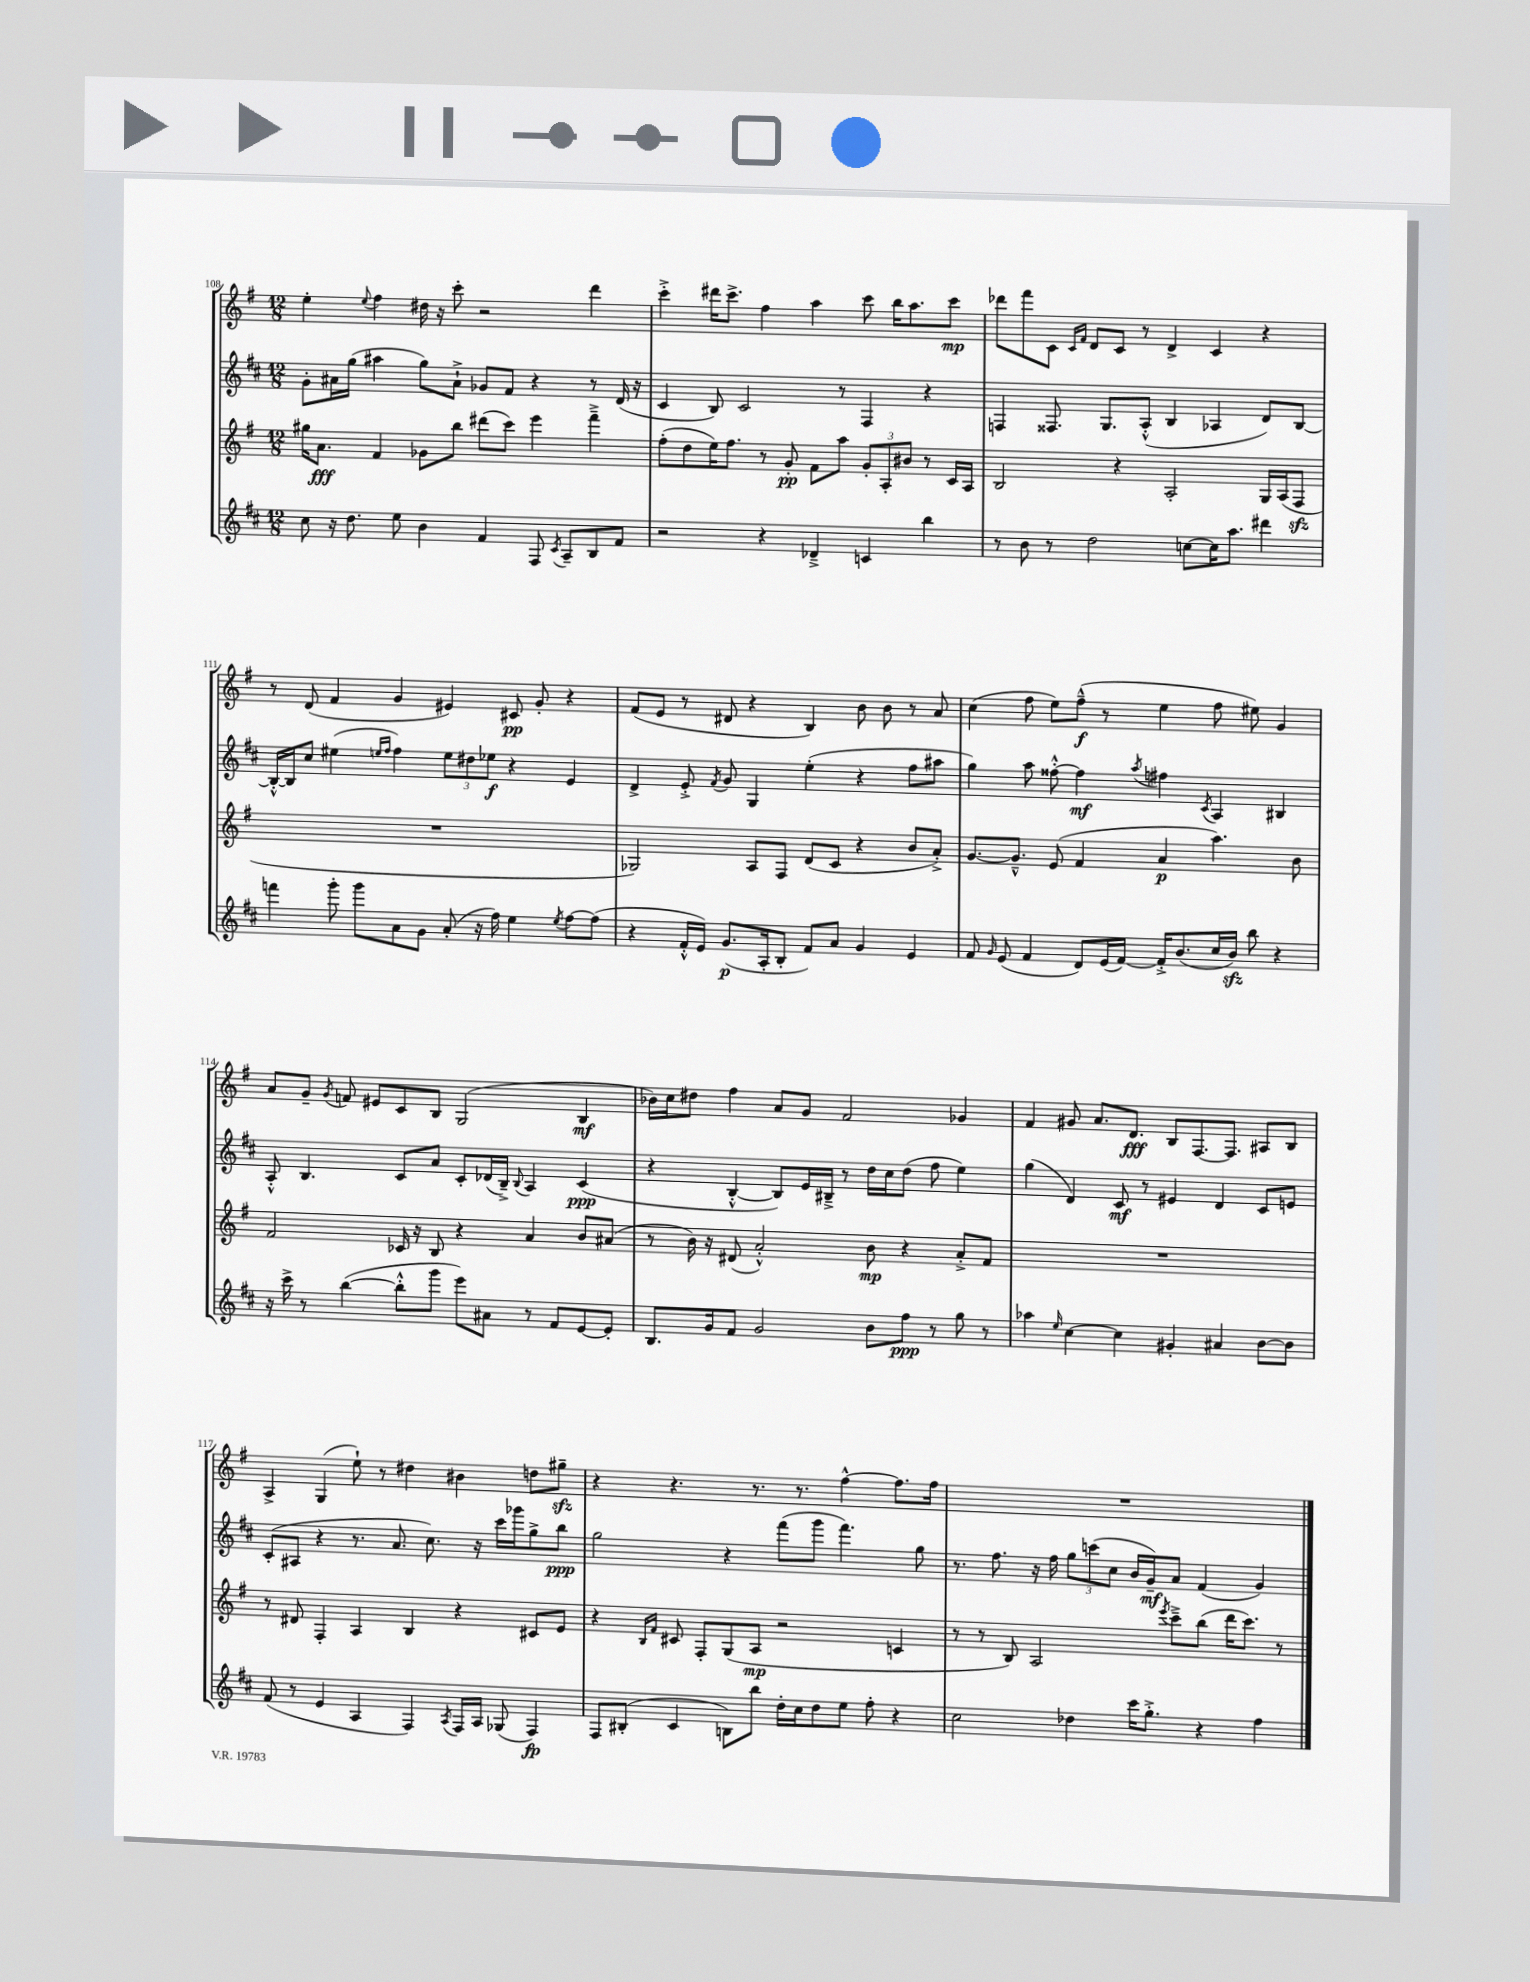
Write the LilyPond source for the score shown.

<<
\new StaffGroup <<
\new Staff = "s0" {
    \clef treble \key g \major \numericTimeSignature \time 12/8
    \autoBeamOff e''4-. \appoggiatura { e''8 } fis''4 dis''16 r16 c'''8-. r2 d'''4 |
    c'''4-.-> dis'''16[ c'''8.]-> fis''4 a''4 c'''8 b''16[ a''8. c'''8]\mp |
    des'''8[ fis'''8 c'8] \grace { c'16[ fis'16] } d'8[ c'8] r8 d'4-> c'4 r4 |
    r8 d'8( fis'4 g'4 eis'4) cis'8\pp g'8-. r4 |
    fis'8[( e'8] r8 dis'8 r4 b4) b'8 b'8 r8 a'8 |
    c''4( fis''8 e''8[) fis''8]---^\f( r8 e''4 fis''8 eis''8) g'4 |
    a'8[ g'8]-- \acciaccatura { g'8 } f'8 eis'8[ c'8 b8] g2( b4\mf |
    bes'16[) c''16 dis''8] fis''4 a'8[ g'8] fis'2 ges'4 |
    fis'4 gis'8 a'8.[ d'8.]\fff b8[ fis8.~ fis8.] ais8[ b8] |
    a4-> g4( e''8-!) r8 dis''4 bis'4 d''8[ gis''8]--\sfz |
    r4 r4. r8. r8. fis''4~-^ fis''8.[ fis''16] |
    R1. \bar "|." |
}
\new Staff = "s1" {
    \clef treble \key d \major \numericTimeSignature \time 12/8
    \autoBeamOff g'8[-. ais'16 g''16]( ais''4 g''8[) ais'8]-!-> ges'8[ fis'8] r4 r8 d'16( r16 |
    cis'4 b8) cis'2 r8 fis4 r4 |
    f4 fisis8. g8.[ a8]-.-^( b4 aes4 d'8[) b8]~ |
    b16[~-.-^ b16 cis''8] eis''4( \grace { e''16[ fis''16] } fis''4) \tuplet 3/2 { e''8[ dis''8 ees''8]\f } r4 e'4 |
    d'4-> e'8-.-> \acciaccatura { fis'8 } g'8 g4 e''4-.( r4 fis''8[ ais''8] |
    g''4) a''8 fisis''8~-.-^ fisis''4\mf \acciaccatura { a''8 } fis''4 \acciaccatura { cis'8 } a4 bis4 |
    a8-.-^ b4. cis'8[ a'8] cis'8[-. des'16( b16]--->) \appoggiatura { b8 } a4 cis'4\ppp( |
    r4 b4~-.-^ b8[) e'16 bis16]---> r8 d''16[ cis''16 d''8]( fis''8 e''4) |
    g''4( d'4) cis'8\mf r8 eis'4 d'4 cis'8[ e'8] |
    cis'8[-.( ais8] r4 r8. a'8. cis''8.) r16 cis'''16[ ges'''16 g''8-> b''8]\ppp |
    g''2 r4 fis'''8[( g'''8] fis'''4.) g''8 |
    r8. fis''8. r16 fis''16 \tuplet 3/2 { g''8[ c'''8( cis''8] } b'16[ g'16--\mf) a'8] fis'4( g'4) \bar "|." |
}
\new Staff = "s2" {
    \clef treble \key g \major \numericTimeSignature \time 12/8
    \autoBeamOff gis''16[ a'8.]\fff fis'4 ges'8[ b''8] dis'''8[( c'''8]) e'''4 fis'''4---> |
    fis''8[-.( d''8 e''16) fis''8.] r8 g'8-.\pp fis'8[ a''8] \tuplet 3/2 { g'8[-. a8-. bis'8] } r8 c'16[ a16] |
    b2 r4 a2-. g16[ a16( fis8]\sfz |
    R1. |
    ges2) a8[ fis8] d'8[( c'8] r4 b'8[ a'8]-.->) |
    g'8.[~ g'8.]---^ e'8( fis'4 a'4\p a''4.) b'8 |
    fis'2 ces'16 r16 b8 r4 a'4 b'8[ ais'8]( |
    r8 b'16) r16 dis'8( a'2-.-^) b'8\mp r4 a'8[-.-> fis'8] |
    R1. |
    r8 dis'8 fis4-. a4 b4 r4 cis'8[ e'8] |
    r4 \grace { b16[ fis'16] } cis'8 fis8[-. g8( a8]\mp r2 c'4 |
    r8 r8 b8) a2 \acciaccatura { e'''8 } c'''8[---> b''8]( d'''16[ c'''8.]) r8 \bar "|." |
}
\new Staff = "s3" {
    \clef treble \key d \major \numericTimeSignature \time 12/8
    \autoBeamOff cis''8 r16 d''8. e''8 b'4 fis'4 fis8 \acciaccatura { cis'8 } a8[-- b8 fis'8] |
    r2 r4 des'4---> c'4 b''4 |
    r8 b'8 r8 d''2 c''8[~ c''16 a''8.] dis'''4 |
    f'''4 g'''8-. g'''8[ a'8 g'8] a'8-.( r16 fis''16) e''4 \acciaccatura { e''8 } fis''8[~ fis''8]( |
    r4 fis'16[-.-^ e'16]) g'8.[\p( a16-. b8]-. fis'8[) a'8] g'4 e'4 |
    fis'8 \grace { g'16 } e'8( fis'4 d'8[) e'16( fis'16]~) fis'16[-.-> b'8.( cis''16 b'16]\sfz) b''8 r4 |
    r16 cis'''16-> r8 b''4~( b''8[-.-^ g'''8] e'''8[) ais'8] r8 fis'8[ e'8~ e'8]-. |
    b8.[ g'16 fis'8] g'2 b'8[ fis''8]\ppp r8 g''8 r8 |
    aes''4 \grace { e''16 } cis''4~ cis''4 gis'4-. ais'4 b'8[~ b'8] |
    fis'8( r8 e'4 a4 fis4) \acciaccatura { a8 } fis16[ a16] ges8( fis4\fp) |
    fis8[ bis8]-.( cis'4 b8[) b''8] d''16[-. cis''16 d''8 e''8] fis''8-. r4 |
    cis''2 des''4 cis'''16[ g''8.]-.-> r4 fis''4 \bar "|." |
}
>>
>>
\layout { \context { \Score currentBarNumber = #108 } }
